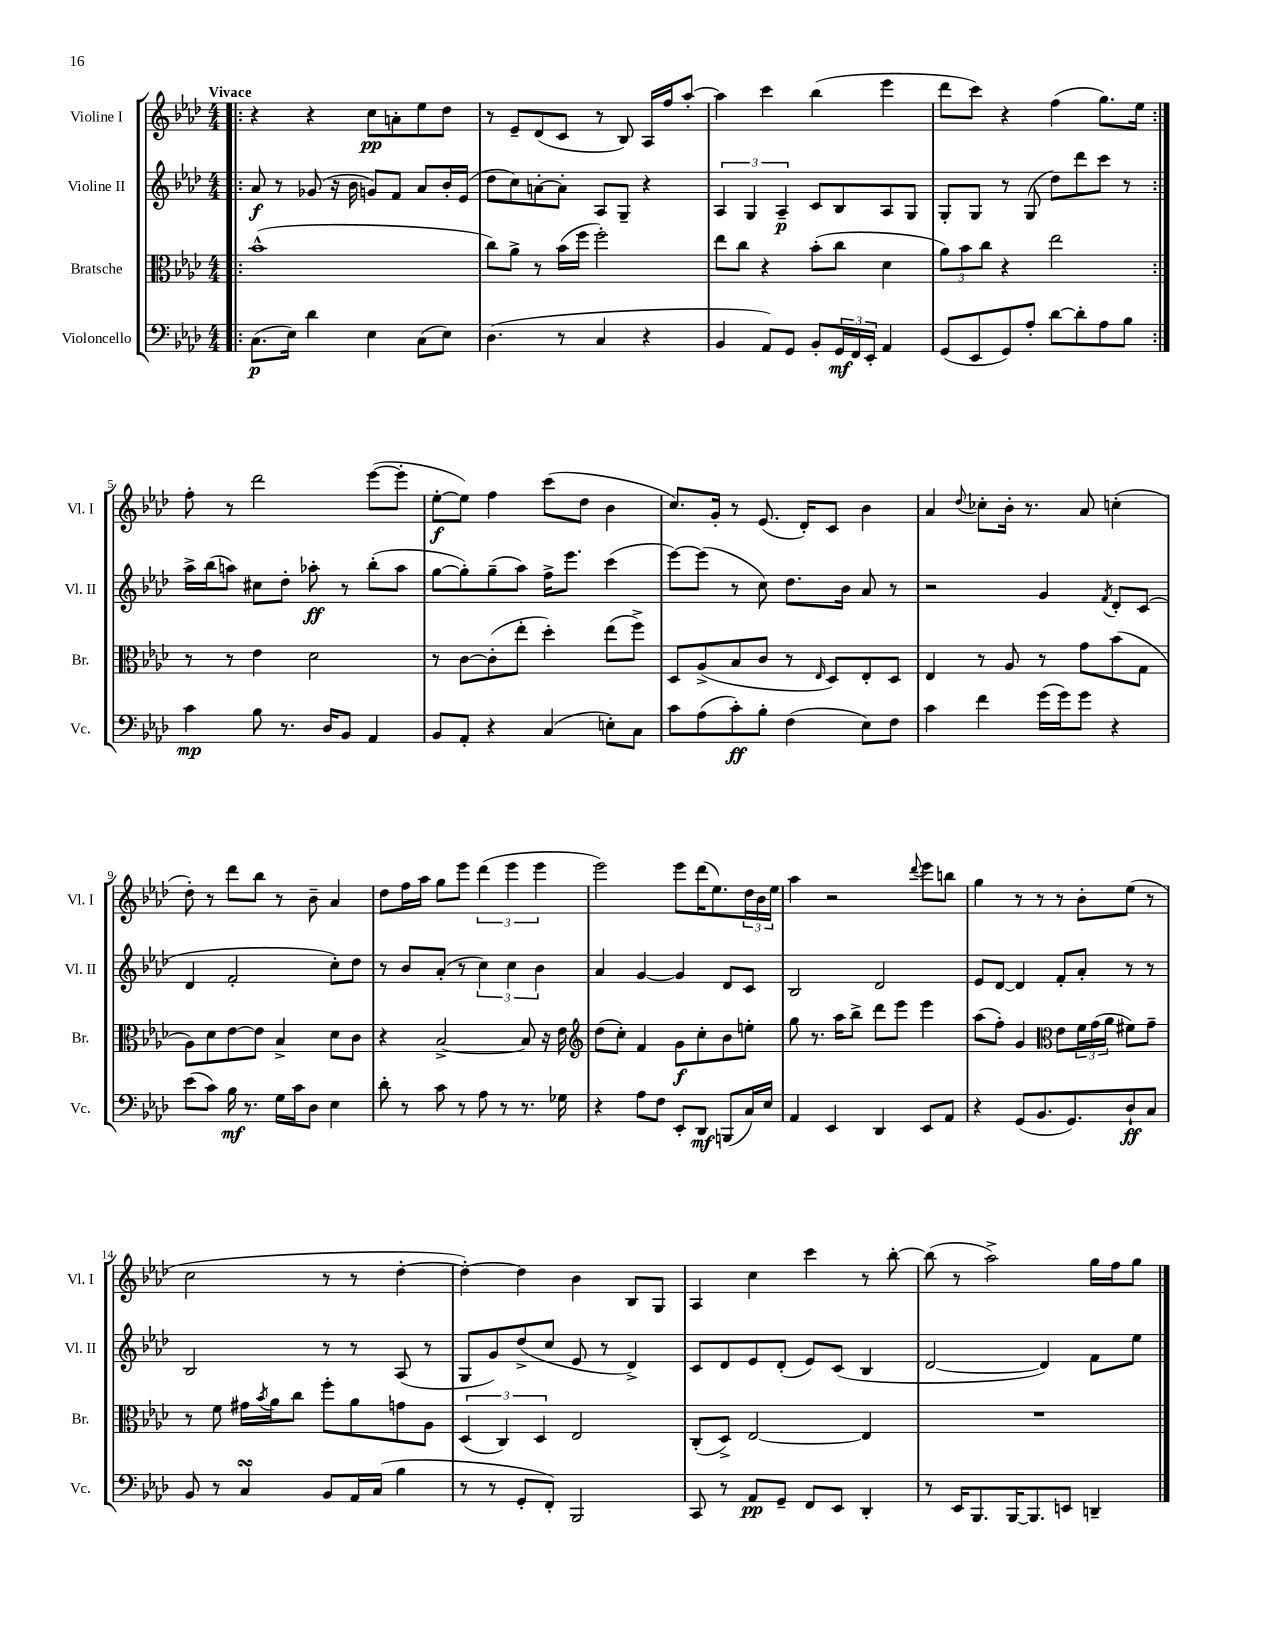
<<
\new StaffGroup <<
\new Staff = "s0" \with { instrumentName = "Violine I" shortInstrumentName = "Vl. I" } {
    \clef treble \key aes \major \numericTimeSignature \time 4/4 \tempo "Vivace"
    \repeat volta 2 { \bar ".|:" r4 r4 c''8\pp a'8-. ees''8 des''8 |
    r8 ees'8-- des'8( c'8 r8 bes8) aes16 f''16 aes''8~-. |
    aes''4 c'''4 bes''4( ees'''4 |
    des'''8 c'''8) r4 f''4( g''8.) ees''16 | }
    f''8-. r8 des'''2 ees'''8~( ees'''8-. |
    ees''8~-.\f ees''8) f''4 c'''8( des''8 bes'4 |
    c''8.) g'16-. r8 ees'8.( des'16-.) c'8 bes'4 |
    aes'4 \appoggiatura { des''8 } ces''8-. bes'16-. r8. aes'8 c''4-.( |
    des''8-.) r8 des'''8 bes''8 r8 bes'8-- aes'4 |
    des''8 f''16 aes''16 g''8 ees'''8 \tuplet 3/2 { des'''4( ees'''4 ees'''4 } |
    ees'''2) ees'''8 des'''16( ees''8.) \tuplet 3/2 { des''16 bes'16 ees''16 } |
    aes''4 r2 \appoggiatura { des'''8 } ees'''8 b''8 |
    g''4 r8 r8 r8 bes'8-. ees''8( r8 |
    c''2 r8 r8 des''4~-. |
    des''4~-.) des''4 bes'4 bes8 g8 |
    aes4 c''4 c'''4 r8 bes''8~-. |
    bes''8( r8 aes''2->) g''16 f''16 g''8 \bar "|." |
}
\new Staff = "s1" \with { instrumentName = "Violine II" shortInstrumentName = "Vl. II" } {
    \clef treble \key aes \major \numericTimeSignature \time 4/4
    \repeat volta 2 { \bar ".|:" aes'8\f r8 ges'8( r16 bes'16 g'8) f'8 aes'8 bes'16-. ees'16( |
    des''8 c''8) a'8~-. a'8-. aes8 g8-- r4 |
    \tuplet 3/2 { aes4 g4 aes4--\p } c'8 bes8 aes8 g8 |
    g8-. g8 r8 g8( des''8) des'''8 c'''8 r8 | }
    aes''16-> bes''16( a''8) cis''8 des''8-. aes''8-.\ff r8 bes''8-.( aes''8 |
    g''8~ g''8-.) g''8--( aes''8) f''16-> ees'''8. c'''4( |
    ees'''8~) ees'''8( r8 c''8) des''8. bes'16 aes'8 r8 |
    r2 g'4 \acciaccatura { f'8 } des'8-. c'8( |
    des'4 f'2-. c''8-.) des''8 |
    r8 bes'8 aes'8-.( r8 \tuplet 3/2 { c''4) c''4 bes'4 } |
    aes'4 g'4~ g'4 des'8 c'8 |
    bes2 des'2 |
    ees'8 des'8~ des'4 f'8-. aes'8-. r8 r8 |
    bes2 r8 r8 aes8( r8 |
    g8 g'8) des''8->( c''8 ees'8 r8 des'4->) |
    c'8 des'8 ees'8 des'8-.( ees'8) c'8( bes4 |
    des'2~ des'4) f'8 ees''8 \bar "|." |
}
\new Staff = "s2" \with { instrumentName = "Bratsche" shortInstrumentName = "Br." } {
    \clef alto \key aes \major \numericTimeSignature \time 4/4
    \repeat volta 2 { \bar ".|:" bes'1-^( |
    c''8) aes'8-> r8 bes'16( f''16 f''2-.) |
    ees''8 c''8 r4 bes'8-.( c''8 des'4 |
    \tuplet 3/2 { aes'8) bes'8 c''8 } r4 ees''2 | }
    r8 r8 ees'4 des'2 |
    r8 c'8~ c'8-.( ees''8-. des''4-.) ees''8( f''8->) |
    des8 aes8->( bes8 c'8 r8 \grace { ees16 } des8) ees8-. des8 |
    ees4 r8 aes8 r8 g'8 bes'8( g8 |
    aes8) des'8 ees'8~ ees'8 bes4-> des'8 c'8 |
    r4 bes2~-> bes8 r16 ees'16 |
    \clef treble des''8( c''8-.) f'4 g'8\f c''8-. bes'8 e''8-. |
    g''8 r8. aes''16 bes''8-> des'''8 ees'''8 ees'''4 |
    aes''8( f''8-.) g'4 \clef alto ees'8 \tuplet 3/2 { f'16 g'16( aes'16 } fis'8) g'8-- |
    r8 f'8 gis'16 \acciaccatura { bes'8 } aes'16 c''8 f''8-. aes'8 g'8 aes8 |
    \tuplet 3/2 { des4( c4) des4 } ees2 |
    c8-.( des8->) ees2~ ees4 |
    R1 \bar "|." |
}
\new Staff = "s3" \with { instrumentName = "Violoncello" shortInstrumentName = "Vc." } {
    \clef bass \key aes \major \numericTimeSignature \time 4/4
    \repeat volta 2 { \bar ".|:" c8.\p( ees16) des'4 ees4 c8( ees8) |
    des4.( r8 c4 r4 |
    bes,4 aes,8) g,8 bes,8-. \tuplet 3/2 { g,16\mf f,16 ees,16-. } aes,4 |
    g,8( ees,8 g,8) aes8-. des'8~ des'8-. aes8 bes8 | }
    c'4\mp bes8 r8. des16 bes,8 aes,4 |
    bes,8 aes,8-. r4 c4( e8-.) c8 |
    c'8 aes8( c'8-.\ff) bes8-. f4( ees8) f8 |
    c'4 f'4 g'16( g'16) g'8 r4 |
    ees'8( c'8) bes16\mf r8. g16 c'16 des8 ees4 |
    des'8-. r8 c'8 r8 aes8 r8 r8. ges16 |
    r4 aes8 f8 ees,8-. des,8\mf b,,8( c16) ees16 |
    aes,4 ees,4 des,4 ees,8 aes,8 |
    r4 g,8( bes,8. g,8.) des8-!\ff c8 |
    bes,8 r8 c4\turn bes,8 aes,16 c16( bes4 |
    r8 r8 g,8-. f,8-.) bes,,2 |
    c,8 r8 aes,8\pp g,8-- f,8 ees,8 des,4-. |
    r8 ees,16 bes,,8. bes,,16~ bes,,8. e,8 d,4-- \bar "|." |
}
>>
>>
